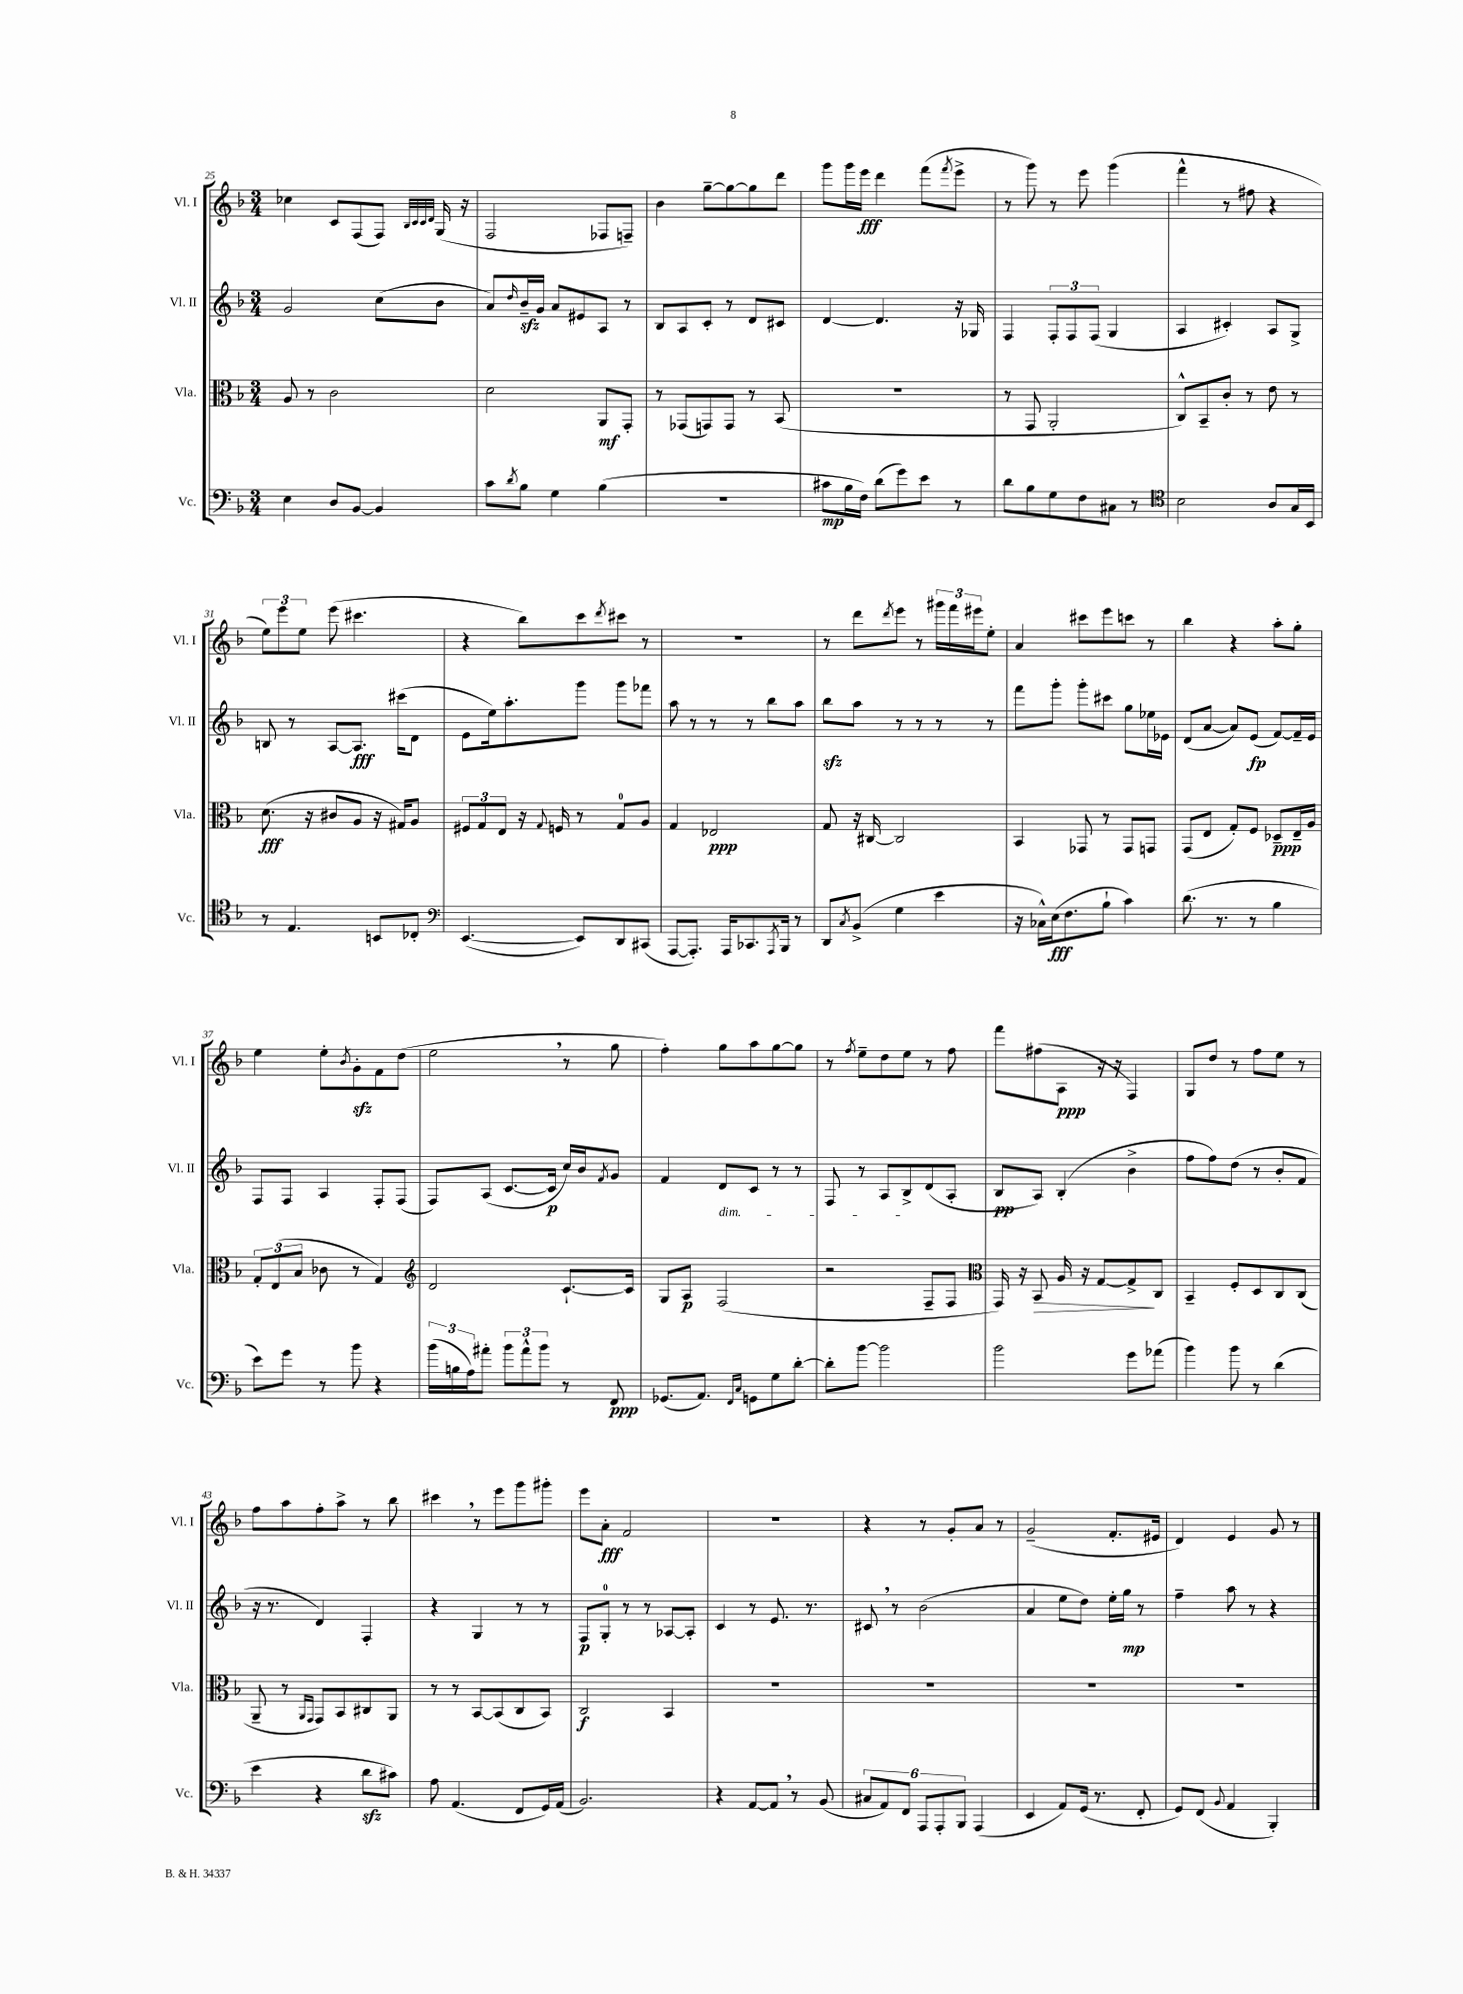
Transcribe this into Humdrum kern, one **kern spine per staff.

**kern	**dynam	**kern	**dynam	**kern	**dynam	**kern	**dynam
*part4	*part4	*part3	*part3	*part2	*part2	*part1	*part1
*staff4	*staff4	*staff3	*staff3	*staff2	*staff2	*staff1	*staff1
*I"Vc.	*	*I"Vla.	*	*I"Vl. II	*	*I"Vl. I	*
*I'Vc.	*	*I'Vla.	*	*I'Vl. II	*	*I'Vl. I	*
*clefF4	*	*clefC3	*	*clefG2	*	*clefG2	*
*k[b-]	*	*k[b-]	*	*k[b-]	*	*k[b-]	*
*M3/4	*	*M3/4	*	*M3/4	*	*M3/4	*
=25	=25	=25	=25	=25	=25	=25	=25
4E\	.	8A/	.	2g/	.	4cc-X\	.
.	.	8r	.	.	.	.	.
8D/L	.	2c\	.	.	.	8c/L	.
[8BB-/J	.	.	.	.	.	(8F/	.
4BB-/]	.	.	.	(8cc\L	.	8F/J)	.
.	.	.	.	.	.	32qqB-/LLL	.
.	.	.	.	.	.	32qqc/	.
.	.	.	.	.	.	32qqc/	.
.	.	.	.	.	.	32qqd/JJJ	.
.	.	.	.	8b-\J	.	(16G/	.
.	.	.	.	.	.	16r	.
=26	=26	=26	=26	=26	=26	=26	=26
8c\L	.	2d\	.	8a/L)	.	2F/	.
8qd/	.	.	.	16qqdd/	.	.	.
8B-\J	.	.	.	16b-zz~/L	.	.	.
.	.	.	.	16g/JJ	.	.	.
4G\	.	.	.	8a/L	.	.	.
.	.	.	.	8e#X/	.	.	.
(4B-\	.	8AA/L	mf	8A/J	.	8F-X/L	.
.	.	8GG'/J	.	8r	.	8Fn~/J)	.
=27	=27	=27	=27	=27	=27	=27	=27
2.r	.	8r	.	8B-/L	.	4b-\	.
.	.	(8GG-X/L	.	8A/	.	.	.
.	.	8GGn/)	.	8c'/J	.	[8gg~\L	.
.	.	8GG/J	.	8r	.	8gg\_	.
.	.	8r	.	8d/L	.	8gg\]	.
.	.	(8BB-/	.	8c#X/J	.	8ddd\J	.
=28	=28	=28	=28	=28	=28	=28	=28
8c#X\L	mp	2.r	.	[4d/	.	8ggg\L	.
16B-\L	.	.	.	.	.	16ggg\L	.
16F\JJ)	.	.	.	.	.	16eee\JJ	fff
(8d\L	.	.	.	4.d/]	.	4ddd\	.
8g\)	.	.	.	.	.	.	.
8e\J	.	.	.	.	.	(8fff\L	.
.	.	.	.	.	.	8qfff/	.
8r	.	.	.	16r	.	8eee^\J	.
.	.	.	.	16G-X/	.	.	.
=29	=29	=29	=29	=29	=29	=29	=29
8d\L	.	8r	.	4F/	.	8r	.
8B-\	.	8GG/	.	.	.	8ggg\)	.
8G\	.	2AA'/	.	12F'/L	.	8r	.
.	.	.	.	12F/	.	.	.
8F\	.	.	.	.	.	8eee\	.
.	.	.	.	(12F/J	.	.	.
8C#X\J	.	.	.	4G/	.	(4ggg\	.
8r	.	.	.	.	.	.	.
=30	=30	=30	=30	=30	=30	=30	=30
*clefC4	*	*	*	*	*	*	*
2B-\	.	8C^^/L)	.	4A/	.	4fff^^\	.
.	.	8BB-~/	.	.	.	.	.
.	.	8c'/J	.	4c#X'/)	.	8r	.
.	.	8r	.	.	.	8ff#X\	.
8A/L	.	8e\	.	8A/L	.	4r	.
16G/L	.	8r	.	8G^/J	.	.	.
16BB-/JJ	.	.	.	.	.	.	.
!!LO:LB:g=z
=31	=31	=31	=31	=31	=31	=31	=31
8r	.	(8.d\	fff	8Bn/	.	12ee\L)	.
.	.	.	.	.	.	12eee\	.
4.E/	.	.	.	8r	.	.	.
.	.	.	.	.	.	12ee\J	.
.	.	16r	.	.	.	.	.
.	.	8c#X/L	.	[8A/L	.	(8eee\	.
.	.	8A/J	.	8.A/J]	fff	4.ccc#X\	.
8BBn/L	.	16r	.	.	.	.	.
.	.	16G#X/KL)	.	(16ccc#X\KL	.	.	.
8C-X'/J	.	8A/J	.	8d\J	.	.	.
=32	=32	=32	=32	=32	=32	=32	=32
*clefF4	*	*	*	*	*	*	*
([4.EE/	.	12F#X/L	.	8e\L	.	4r	.
.	.	12G/	.	.	.	.	.
.	.	.	.	16ee\k)	.	.	.
.	.	12E/J	.	.	.	.	.
.	.	.	.	8.aa'\	.	.	.
.	.	16r	.	.	.	8bb-\L)	.
.	.	8qqG/	.	.	.	.	.
.	.	16Fn/	.	.	.	.	.
8EE/L])	.	8r	.	8ggg\J	.	8ccc\	.
.	.	.	.	.	.	8qddd/	.
8DD/	.	8G/L	.	8ggg\L	.	8ccc#X\J	.
(8CC#X/J	.	8A/J	.	8fff-X\J	.	8r	.
=33	=33	=33	=33	=33	=33	=33	=33
[8AAA/L	.	4G/	.	8aa\	.	2.r	.
8.AAA'/J])	.	.	.	8r	.	.	.
.	.	2E-X/	ppp	8r	.	.	.
16AAA/KL	.	.	.	.	.	.	.
8.CC-X/	.	.	.	8r	.	.	.
.	.	.	.	8bb-\L	.	.	.
8qAAA/	.	.	.	.	.	.	.
16BBB-/Jk	.	.	.	.	.	.	.
8r	.	.	.	8aa\J	.	.	.
=34	=34	=34	=34	=34	=34	=34	=34
8DD/L	.	8G/	.	8bb-zz\L	.	8r	.
8qC/	.	.	.	.	.	.	.
(8BB-^/J	.	16r	.	8aa\J	.	8ddd\L	.
.	.	[16C#X/	.	.	.	.	.
.	.	.	.	.	.	8qddd/	.
4G\	.	2C#/]	.	8r	.	8eee\J	.
.	.	.	.	8r	.	8r	.
4e\	.	.	.	8r	.	24ggg#X\LL	.
.	.	.	.	.	.	24fff\	.
.	.	.	.	.	.	24eee#X\J	.
.	.	.	.	8r	.	8ee'\J	.
=35	=35	=35	=35	=35	=35	=35	=35
16r	.	4BB-/	.	8fff\L	.	4a/	.
16C-X^^\LL)	.	.	.	.	.	.	.
(16E\J	fff	.	.	8ggg'\J	.	.	.
8.F\	.	.	.	.	.	.	.
.	.	8GG-X/	.	8ggg'\L	.	8ccc#X\L	.
8B-`\J	.	8r	.	8ccc#X\J	.	8eee\	.
4c\)	.	8GG-/L	.	8gg\L	.	8cccn\J	.
.	.	8GGn/J	.	16ee-X\L	.	8r	.
.	.	.	.	16e-X\JJ	.	.	.
=36	=36	=36	=36	=36	=36	=36	=36
(8.d\	.	(8GG/L	.	(8d/L	.	4bb-\	.
.	.	8E/J	.	[8a/J	.	.	.
8.r	.	.	.	.	.	.	.
.	.	8G'/L)	.	8a/L])	.	4r	.
8r	.	8F/J	.	(8e/J	fp	.	.
4B-\	.	8D-X~/L	ppp	[8f/L)	.	8aa'\L	.
.	.	16E~/L	.	16f~/L]	.	8gg'\J	.
.	.	16A/JJ	.	16e/JJ	.	.	.
!!LO:LB:g=z
=37	=37	=37	=37	=37	=37	=37	=37
8e\L)	.	12G'/L	.	8F/L	.	4ee\	.
.	.	(12E/	.	.	.	.	.
8g\J	.	.	.	8F/J	.	.	.
.	.	12B-/J	.	.	.	.	.
8r	.	8c-X\	.	4A/	.	8ee'\L	.
.	.	.	.	.	.	8qb-/	.
8b-\	.	8r	.	.	.	8gzz'\	.
4r	.	4G/)	.	8F'/L	.	8f\	.
.	.	.	.	(8F/J	.	(8dd\J	.
=38	=38	=38	=38	=38	=38	=38	=38
*	*	*clefG2	*	*	*	*	*
(24b-\LL	.	2d/	.	8F/L)	.	2ee,\	.
24Bn\	.	.	.	.	.	.	.
24A\J)	.	.	.	.	.	.	.
8a#X'\J	.	.	.	(8A/J	.	.	.
12b-\L	.	.	.	[8.c/L	.	.	.
12a#^^\	.	.	.	.	.	.	.
12b-\J	.	.	.	.	.	.	.
.	.	.	.	16c/Jk]	p	.	.
8r	.	[8.c`/L	.	16cc/LL)	.	8r	.
.	.	.	.	16b-/J	.	.	.
.	.	.	.	8qf/	.	.	.
8FF/	ppp	.	.	8g/J	.	8gg\	.
.	.	16c/Jk]	.	.	.	.	.
=39	=39	=39	=39	=39	=39	=39	=39
(8.GG-X/L	.	8G/L	.	4f/	.	4ff'\)	.
.	.	8A/J	p	.	.	.	.
8.AA/J)	.	.	.	.	.	.	.
!	!	!	!	!LO:TX:b:i:t=dim.	!	!	!
.	.	(2F/	.	8d/L	.	8gg\L	.
16qqFF/LL	.	.	.	.	.	.	.
16qqC/JJ	.	.	.	.	.	.	.
8GGn\L	.	.	.	8c/J	.	8aa\	.
8G\	.	.	.	8r	.	[8gg\	.
[8d'\J	.	.	.	8r	.	8gg\J]	.
=40	=40	=40	=40	=40	=40	=40	=40
8d'\L]	.	2r	.	8F/	.	8r	.
.	.	.	.	.	.	8qff/	.
[8b-\J	.	.	.	8r	.	8ee~\L	.
2b-\]	.	.	.	8A/L	.	8dd\	.
.	.	.	.	8B-^/	.	8ee\J	.
.	.	8F~/L	.	(8d/	.	8r	.
.	.	8F/J	.	8A'/J	.	8ff\	.
=41	=41	=41	=41	=41	=41	=41	=41
*	*	*clefC3	*	*	*	*	*
2b-\	.	16GG/)	.	8B-/L	pp	8fff\L	.
.	.	16r	.	.	.	.	.
!	!	!	!LO:HP:b	!	!	!	!
.	.	8BB-/	>	8A/J)	.	(8ff#X\	.
.	.	16A/	.	(4B-'/	.	8A\J	ppp
.	.	16r	.	.	.	.	.
.	.	[8G/L	.	.	.	16r	.
.	.	.	.	.	.	16r	.
8g\L	.	8G^/]	.	4b-^\	.	4F/)	.
(8a-X\J	.	8C/J	]	.	.	.	.
=42	=42	=42	=42	=42	=42	=42	=42
4b-\)	.	4BB-~/	.	8ff\L	.	8G/L	.
.	.	.	.	8ff\)	.	8dd/J	.
8b-\	.	8F'/L	.	(8dd\J	.	8r	.
8r	.	8D/	.	8r	.	8ff\L	.
(4d\	.	8C/	.	8b-'/L	.	8ee\J	.
.	.	(8C/J	.	8f/J	.	8r	.
!!LO:LB:g=z
=43	=43	=43	=43	=43	=43	=43	=43
4e\	.	8AA~/	.	16r	.	8ff\L	.
.	.	.	.	8.r	.	.	.
.	.	8r	.	.	.	8aa\	.
.	.	16qqAA/LL	.	.	.	.	.
.	.	16qqGG/JJ	.	.	.	.	.
4r	.	8GG/L)	.	4d/)	.	8ff'\	.
.	.	8BB-/	.	.	.	8aa^\J	.
8dzz\L	.	8C#X/	.	4F'/	.	8r	.
8c#X\J)	.	8AA/J	.	.	.	8bb-\	.
=44	=44	=44	=44	=44	=44	=44	=44
8A\	.	8r	.	4r	.	4ccc#X,\	.
(4.AA/	.	8r	.	.	.	.	.
.	.	[8BB-/L	.	4G/	.	8r	.
.	.	(8BB-/]	.	.	.	8eee\L	.
8FF/L	.	8C/	.	8r	.	8ggg\	.
16GG/L)	.	8BB-/J)	.	8r	.	8ggg#X'\J	.
(16AA/JJ	.	.	.	.	.	.	.
=45	=45	=45	=45	=45	=45	=45	=45
2.BB-/)	.	2C/	f	8F/L	p	8eee\L	.
.	.	.	.	8G'/J	.	8a'\J	fff
.	.	.	.	8r	.	2f/	.
.	.	.	.	8r	.	.	.
.	.	4BB-/	.	[8A-X/L	.	.	.
.	.	.	.	8A-'/J]	.	.	.
=46	=46	=46	=46	=46	=46	=46	=46
4r	.	2.r	.	4c/	.	2.r	.
[8AA/L	.	.	.	8r	.	.	.
8AA,/J]	.	.	.	8.e/	.	.	.
8r	.	.	.	.	.	.	.
.	.	.	.	8.r	.	.	.
(8BB-/	.	.	.	.	.	.	.
=47	=47	=47	=47	=47	=47	=47	=47
12C#X/L	.	2.r	.	8c#X,/	.	4r	.
12AA/)	.	.	.	.	.	.	.
.	.	.	.	8r	.	.	.
12FF/J	.	.	.	.	.	.	.
12AAA/L	.	.	.	(2b-\	.	8r	.
12AAA'/	.	.	.	.	.	.	.
.	.	.	.	.	.	8g'/L	.
12BBB-/J	.	.	.	.	.	.	.
(4AAA/	.	.	.	.	.	8a/J	.
.	.	.	.	.	.	8r	.
=48	=48	=48	=48	=48	=48	=48	=48
4EE/	.	2.r	.	4a/	.	(2g~/	.
8AA/L)	.	.	.	8ee\L	.	.	.
(16GG/Jk	.	.	.	8dd\J)	.	.	.
8.r	.	.	.	.	.	.	.
.	.	.	.	16ee'\LL	.	8.f'/L	.
.	.	.	.	16gg\JJ	mp	.	.
8FF'/	.	.	.	8r	.	.	.
.	.	.	.	.	.	16e#X/Jk	.
=49	=49	=49	=49	=49	=49	=49	=49
8GG/L)	.	2.r	.	4ff~\	.	4d/)	.
(8FF/J	.	.	.	.	.	.	.
8qqBB-/	.	.	.	.	.	.	.
4AA/	.	.	.	8aa\	.	4e/	.
.	.	.	.	8r	.	.	.
4BBB-'/)	.	.	.	4r	.	8g/	.
.	.	.	.	.	.	8r	.
==	==	==	==	==	==	==	==
*-	*-	*-	*-	*-	*-	*-	*-
